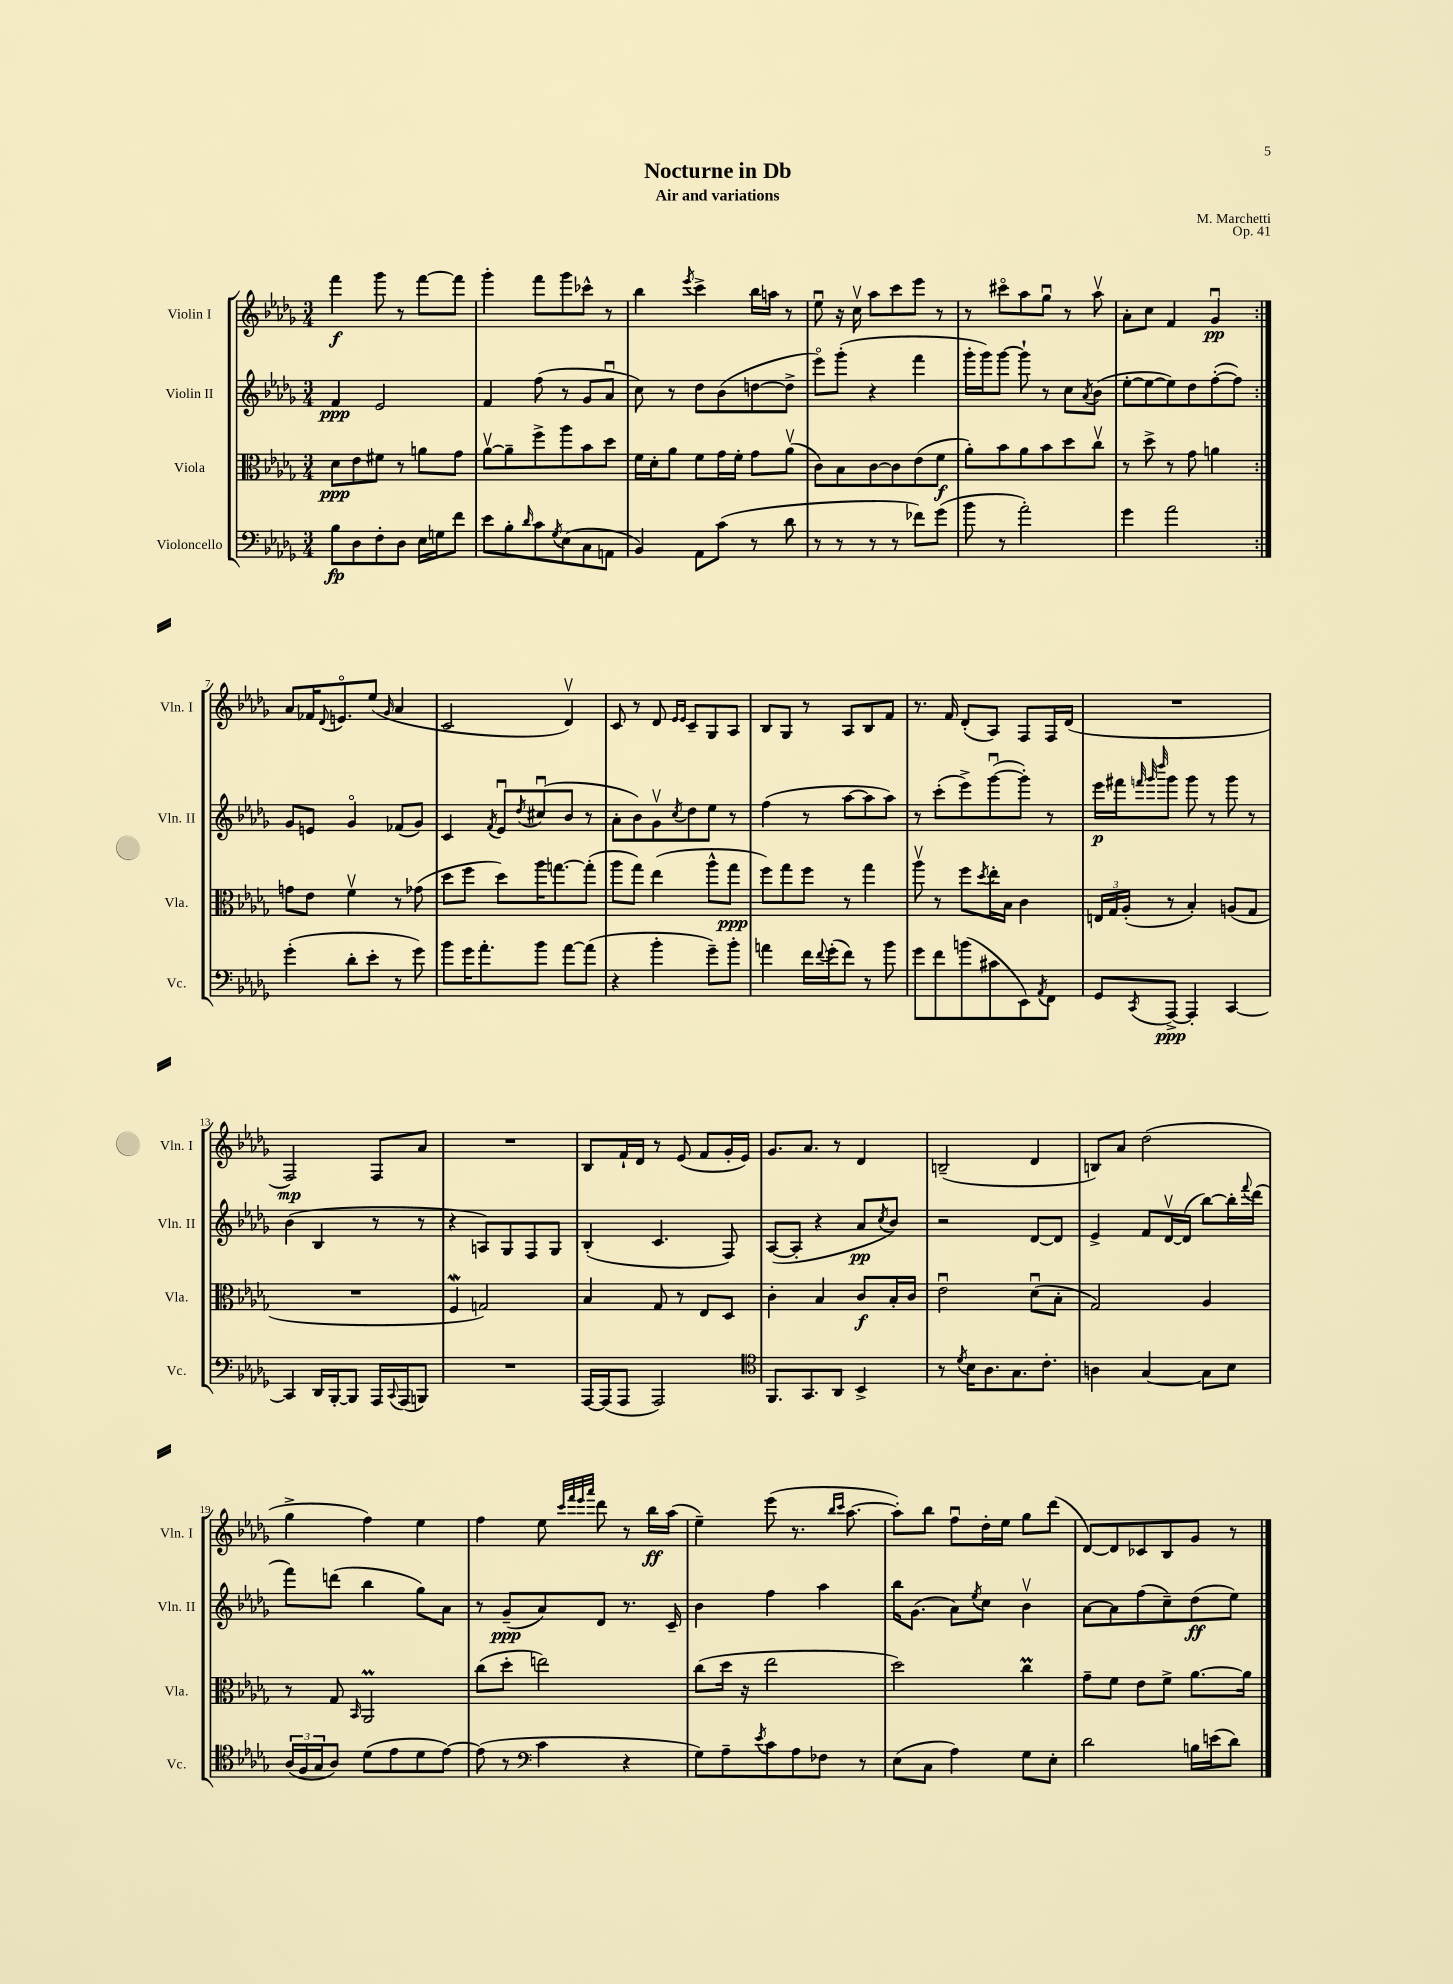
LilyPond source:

\header { title = "Nocturne in Db" composer = "M. Marchetti" subtitle = "Air and variations" opus = "Op. 41" }
<<
\new StaffGroup <<
\new Staff = "s0" \with { instrumentName = "Violin I" shortInstrumentName = "Vln. I" } {
    \clef treble \key des \major \numericTimeSignature \time 3/4
    \repeat volta 2 { f'''4\f ges'''8 r8 f'''8~ f'''8 |
    ges'''4-. f'''8 ges'''8 ces'''8-^ r8 |
    bes''4 \acciaccatura { ees'''8 } c'''4-> bes''16 a''16 r8 |
    ees''8\downbow r16 c''16\upbow aes''8 c'''8 ees'''8 r8 |
    r8 cis'''8\flageolet aes''8 ges''8\downbow r8 aes''8\upbow |
    aes'8-. c''8 f'4 ges'4\downbow\pp | }
    aes'8 fes'16 \appoggiatura { des'8 } e'8.\flageolet ees''8( \grace { ges'16 } aes'4 |
    c'2 des'4\upbow) |
    c'8 r8 des'8 \grace { ees'16 ees'16 } c'8-- ges8 aes8 |
    bes8 ges8 r8 aes8 bes8 f'8 |
    r8. f'16 des'8-.( aes8) f8 f16 des'16( |
    R2. |
    f2\mp) f8 aes'8 |
    R2. |
    bes8 f'16-! des'16 r8 ees'8( f'8 ges'16-. ees'16) |
    ges'8. aes'8. r8 des'4 |
    b2--( des'4 |
    b8) aes'8 des''2( |
    ges''4-> f''4) ees''4 |
    f''4 ees''8 \grace { c'''32 f'''32 ees'''32 aes'''32 } des'''8 r8 bes''16\ff aes''16( |
    ees''4--) ees'''8( r8. \grace { bes''16 c'''16 } aes''8.~ |
    aes''8-.) bes''8 f''8\downbow des''16-. ees''16 ges''8 des'''8( |
    des'8~) des'8 ces'8 bes8 ges'8 r8 \bar "|." |
}
\new Staff = "s1" \with { instrumentName = "Violin II" shortInstrumentName = "Vln. II" } {
    \clef treble \key des \major \numericTimeSignature \time 3/4
    \repeat volta 2 { f'4\ppp ees'2 |
    f'4 f''8( r8 ges'8 aes'8\downbow |
    c''8) r8 des''8 bes'8( d''8~ d''8-> |
    ees'''8\flageolet) ges'''8-.( r4 f'''4 |
    ges'''16-. ges'''16) ges'''8~ ges'''8-! r8 c''8 \acciaccatura { aes'8 } bes'8( |
    ees''8~-. ees''8~ ees''8) des''8 f''8~-.( f''8) | }
    ges'8 e'8 ges'4\flageolet fes'8( ges'8) |
    c'4 \acciaccatura { f'8 } ees'8\downbow \acciaccatura { des''8 } cis''8\downbow( bes'8 r8 |
    aes'8-. bes'8) ges'8\upbow \acciaccatura { c''8 } des''8 ees''8 r8 |
    f''4( r8 aes''8~ aes''8 aes''8) |
    r8 c'''8-.( ees'''8->) ges'''8~\downbow( ges'''8-.) r8 |
    ees'''16\p fis'''16 \grace { f'''32 ges'''32 des''''32 } ges'''8 ges'''8 r8 ges'''8 r8 |
    bes'4( bes4 r8 r8 |
    r4 a8) ges8 f8 ges8 |
    bes4-.( c'4. f8) |
    aes8~( aes8-. r4 aes'8\pp \acciaccatura { c''8 } bes'8) |
    r2 des'8~ des'8 |
    ees'4-> f'8 des'16~\upbow des'16( bes''8~) bes''16-. \appoggiatura { f'''8 } des'''16( |
    f'''8) d'''8( bes''4 ges''8) aes'8 |
    r8 ges'8--\ppp( aes'8) des'8 r8. c'16-- |
    bes'4 f''4 aes''4 |
    bes''16 ges'8.( aes'8) \acciaccatura { ees''8 } c''8 bes'4\upbow |
    aes'8~ aes'8 f''8( c''8--) des''8\ff( ees''8) \bar "|." |
}
\new Staff = "s2" \with { instrumentName = "Viola" shortInstrumentName = "Vla." } {
    \clef alto \key des \major \numericTimeSignature \time 3/4
    \repeat volta 2 { des'8\ppp ees'8 fis'8 r8 a'8 ges'8 |
    aes'8~\upbow aes'8-- f''8-> aes''8 bes'8 des''8 |
    f'16 des'16-. aes'8 f'8 ges'16 f'16-. ges'8 aes'8\upbow( |
    c'8) bes8 c'8~ c'8 ees'8( f'8\f |
    aes'8-.) bes'8 aes'8 bes'8 des''8 c''8\upbow |
    r8 des''8-> r8 ges'8 a'4 | }
    g'8 ees'8 f'4\upbow r8 ges'8( |
    des''8 f''8 des''8) aes''16 g''8.~ g''8-.( |
    aes''8 ges''8) ees''4( aes''8-^ ges''8\ppp |
    f''8) ges''8 f''8 r8 ges''4 |
    aes''8\upbow r8 f''8 \acciaccatura { des''8 } ees''16-. bes16 c'4 |
    \tuplet 3/2 { e16 ges16 aes16-.( } r8 bes4-.) a8( ges8 |
    R2. |
    f4\mordent g2) |
    bes4 ges8 r8 ees8 des8 |
    c'4-. bes4 c'8\f bes16-. c'16 |
    ees'2\downbow des'8\downbow( bes8-. |
    ges2) aes4 |
    r8 ges8 \grace { bes,16 } aes,2\prall |
    c''8( des''8-. e''2) |
    c''8( des''16 r16 ees''2 |
    des''2) c''4\prall |
    ges'8-- f'8 ees'8 f'8-> aes'8.~ aes'16 \bar "|." |
}
\new Staff = "s3" \with { instrumentName = "Violoncello" shortInstrumentName = "Vc." } {
    \clef bass \key des \major \numericTimeSignature \time 3/4
    \repeat volta 2 { bes8\fp des8 f8-. des8 ees16 g16 f'8 |
    ees'8 bes8-. \grace { des'16 } c'8 \acciaccatura { ges8 } ees8( c8 a,8 |
    bes,4) aes,8 c'8( r8 des'8 |
    r8 r8 r8 r8 fes'8) ges'8( |
    bes'8 r8 aes'2-.) |
    ges'4 aes'2 | }
    ges'4-.( des'8-. ees'8-. r8 ges'8) |
    bes'8 ges'16 aes'8.-. bes'8 aes'8~ aes'8( |
    r4 bes'4-. ges'8--) bes'8-. |
    a'4 f'16 \appoggiatura { f'8 } ges'16-.( f'8) r8 bes'8 |
    ges'8 f'8 b'8( cis'8 ees,8) \acciaccatura { aes,8 } f,8 |
    ges,8 \acciaccatura { c,8 } aes,,8~->\ppp aes,,4-. c,4~ |
    c,4 des,16 bes,,16~-. bes,,8 aes,,16 \appoggiatura { c,8 } aes,,16( b,,8) |
    R2. |
    aes,,16~ aes,,16( aes,,8 aes,,2) |
    \clef tenor f,8. ges,8. aes,8 bes,4-> |
    r8 \acciaccatura { des'8 } bes16 aes8. ges8. c'8.-. |
    a4 ges4~ ges8 bes8 |
    \tuplet 3/2 { aes16( f16 ges16 } aes8) des'8( ees'8 des'8 ees'8~) |
    ees'8( r8 \clef bass c'4 r4 |
    ges8) aes8-- \acciaccatura { ees'8 } c'8 aes8 fes8 r8 |
    ees8( c8 aes4) ges8 ees8-. |
    des'2 b16 e'16( des'8) \bar "|." |
}
>>
>>
